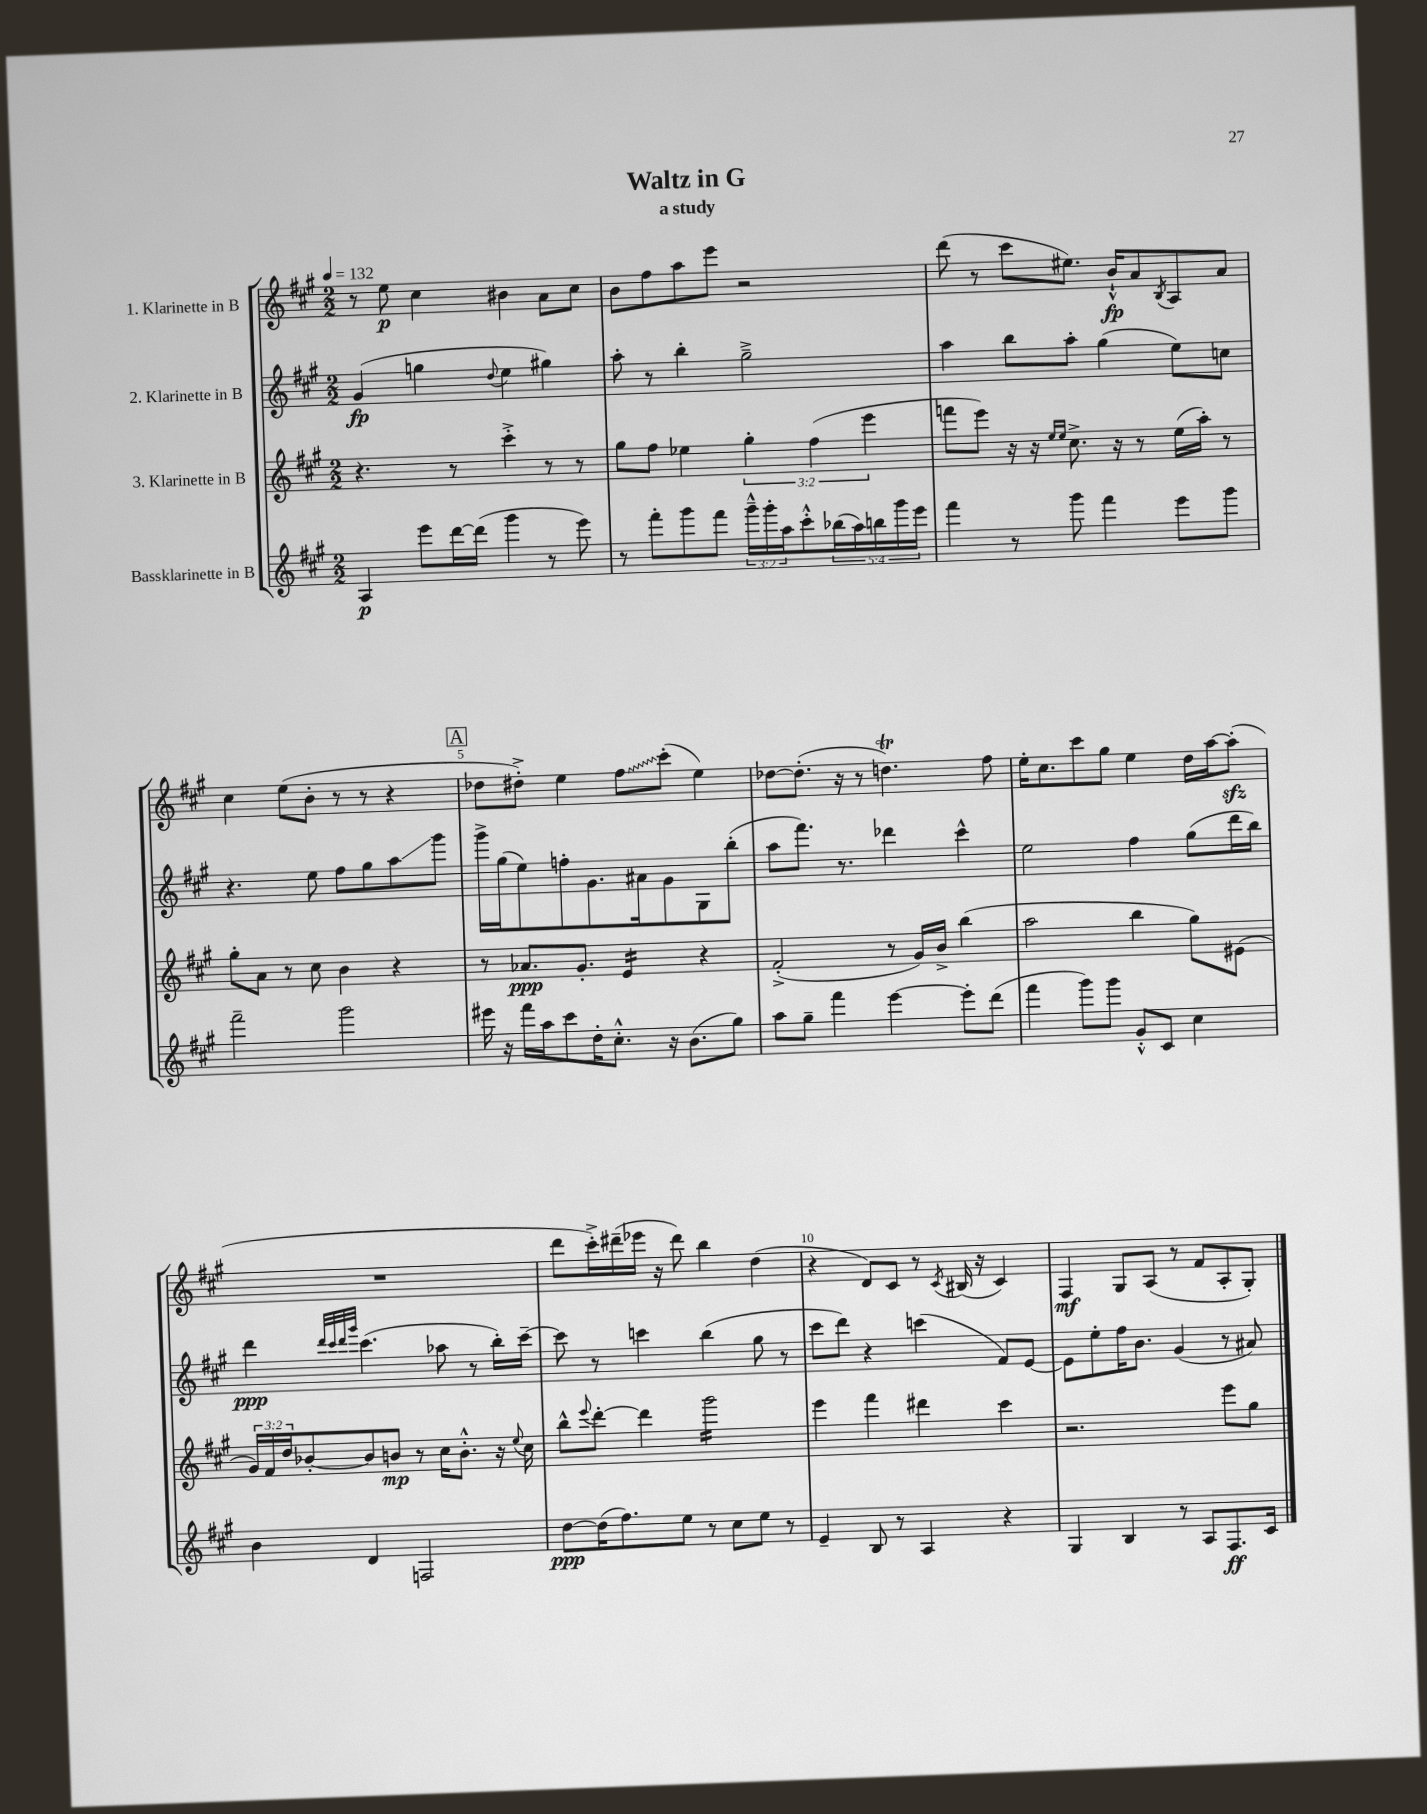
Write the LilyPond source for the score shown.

\header { title = "Waltz in G" subtitle = "a study" }
<<
\new StaffGroup <<
\new Staff = "s0" \with { instrumentName = "1. Klarinette in B" } {
    \clef treble \key a \major \numericTimeSignature \time 2/2 \tempo 4 = 132
    r8 e''8\p cis''4 bis'4 a'8 cis''8 |
    b'8 fis''8 a''8 e'''8 r2 |
    d'''8( r8 cis'''8 eis''8.) b'16-!-^\fp a'8 \acciaccatura { b8 } a8 a'8 |
    cis''4 e''8( b'8-. r8 r8 r4 |
    \mark \markup { \box "A" } des''8 dis''8-.->) e''4 \once \override Glissando.style = #'zigzag fis''8\glissando cis'''8-.( e''4) |
    des''8~ des''8.-.( r16 r8 d''4.\trill) fis''8 |
    e''16-. cis''8. cis'''8 gis''8 e''4 d''16 a''16~ a''8-.\sfz( |
    R1 |
    d'''8 cis'''16-.->) dis'''16--( ees'''16 r16 dis'''8) b''4 d''4( |
    r4 d'8) cis'8 r8 \acciaccatura { cis'8 } bis16( r16 cis'4) |
    fis4\mf gis8 a8( r8 fis'8 a8-. gis8-.) \bar "|." |
}
\new Staff = "s1" \with { instrumentName = "2. Klarinette in B" } {
    \clef treble \key a \major \numericTimeSignature \time 2/2
    gis'4\fp( g''4 \appoggiatura { d''8 } e''4 gis''4) |
    a''8-. r8 b''4-. gis''2---> |
    a''4 b''8 a''8-. gis''4( e''8) c''8 |
    r4. e''8 fis''8 gis''8 a''8\glissando gis'''8 |
    \mark \markup { \box "A" } gis'''16-> gis''16( e''8) f''8-. gis'8. ais'16 gis'8 gis8 b''8-.( |
    a''8 fis'''8.) r8. des'''4 cis'''4-^ |
    e''2 fis''4 gis''8( d'''16 b''16) |
    d'''4\ppp \grace { d'''32 cis'''32 d'''32 gis'''32 } cis'''4.( aes''8 r8 b''16-.) cis'''16~-- |
    cis'''8 r8 c'''4 b''4( gis''8 r8 |
    cis'''8 d'''8) r4 c'''4( fis'8) e'8~ |
    e'8 e''8-. fis''16 b'8. gis'4( r8 ais'8) \bar "|." |
}
\new Staff = "s2" \with { instrumentName = "3. Klarinette in B" } {
    \clef treble \key a \major \numericTimeSignature \time 2/2 \override Staff.TupletNumber.text = #tuplet-number::calc-fraction-text
    r4. r8 cis'''4-.-> r8 r8 |
    gis''8 fis''8 ees''4 \tuplet 3/2 { gis''4-. fis''4( e'''4 } |
    f'''8 e'''8) r16 r16 \grace { e''16 e''16 } cis''8.-> r16 r8 e''16( a''16-.) r8 |
    gis''8-. a'8 r8 cis''8 b'4 r4 |
    \mark \markup { \box "A" } r8 aes'8.\ppp gis'8.-. e'4:16 r4 |
    fis'2-.->( r8 gis'16) b'16-> b''4( |
    a''2 b''4 gis''8) eis'8( |
    \tuplet 3/2 { gis'16) fis'16 d''16 } bes'8~-. bes'8 b'8\mp r8 cis''16 b'8.-.-^ r16 \appoggiatura { e''8 } cis''16 |
    b''8-^ \appoggiatura { e'''8 } d'''8~-. d'''4 gis'''2:16 |
    e'''4 fis'''4 dis'''4 cis'''4 |
    r2. e'''8 gis''8 \bar "|." |
}
\new Staff = "s3" \with { instrumentName = "Bassklarinette in B" } {
    \clef treble \key a \major \numericTimeSignature \time 2/2 \override Staff.TupletNumber.text = #tuplet-number::calc-fraction-text
    a4\p e'''8 d'''16~ d'''16( gis'''4 r8 e'''8) |
    r8 fis'''8-. gis'''8 fis'''8 \tuplet 3/2 { gis'''16---^ gis'''16-. a''16 } cis'''8-.-^ \tuplet 5/4 { bes''16( a''16) b''16 gis'''16 e'''16 } |
    fis'''4 r8 gis'''8 fis'''4 e'''8 gis'''8 |
    fis'''2-- gis'''2 |
    \mark \markup { \box "A" } eis'''16 r16 fis'''16 a''16 cis'''8 d''16-. cis''8.-.-^ r16 b'8.( gis''8) |
    a''8 gis''8-- fis'''4 e'''4~ e'''8-. d'''8( |
    fis'''4 gis'''8) gis'''8 gis'8-.-^ cis'8 cis''4 |
    b'4 d'4 f2 |
    d''8~\ppp d''16( fis''8.) e''8 r8 cis''8 e''8 r8 |
    e'4-- b8 r8 a4 r4 |
    gis4 b4 r8 a8 fis8.\ff cis'16 \bar "|." |
}
>>
>>
\layout { \context { \Score \override BarNumber.break-visibility = ##(#f #t #t) barNumberVisibility = #(every-nth-bar-number-visible 5) } }
